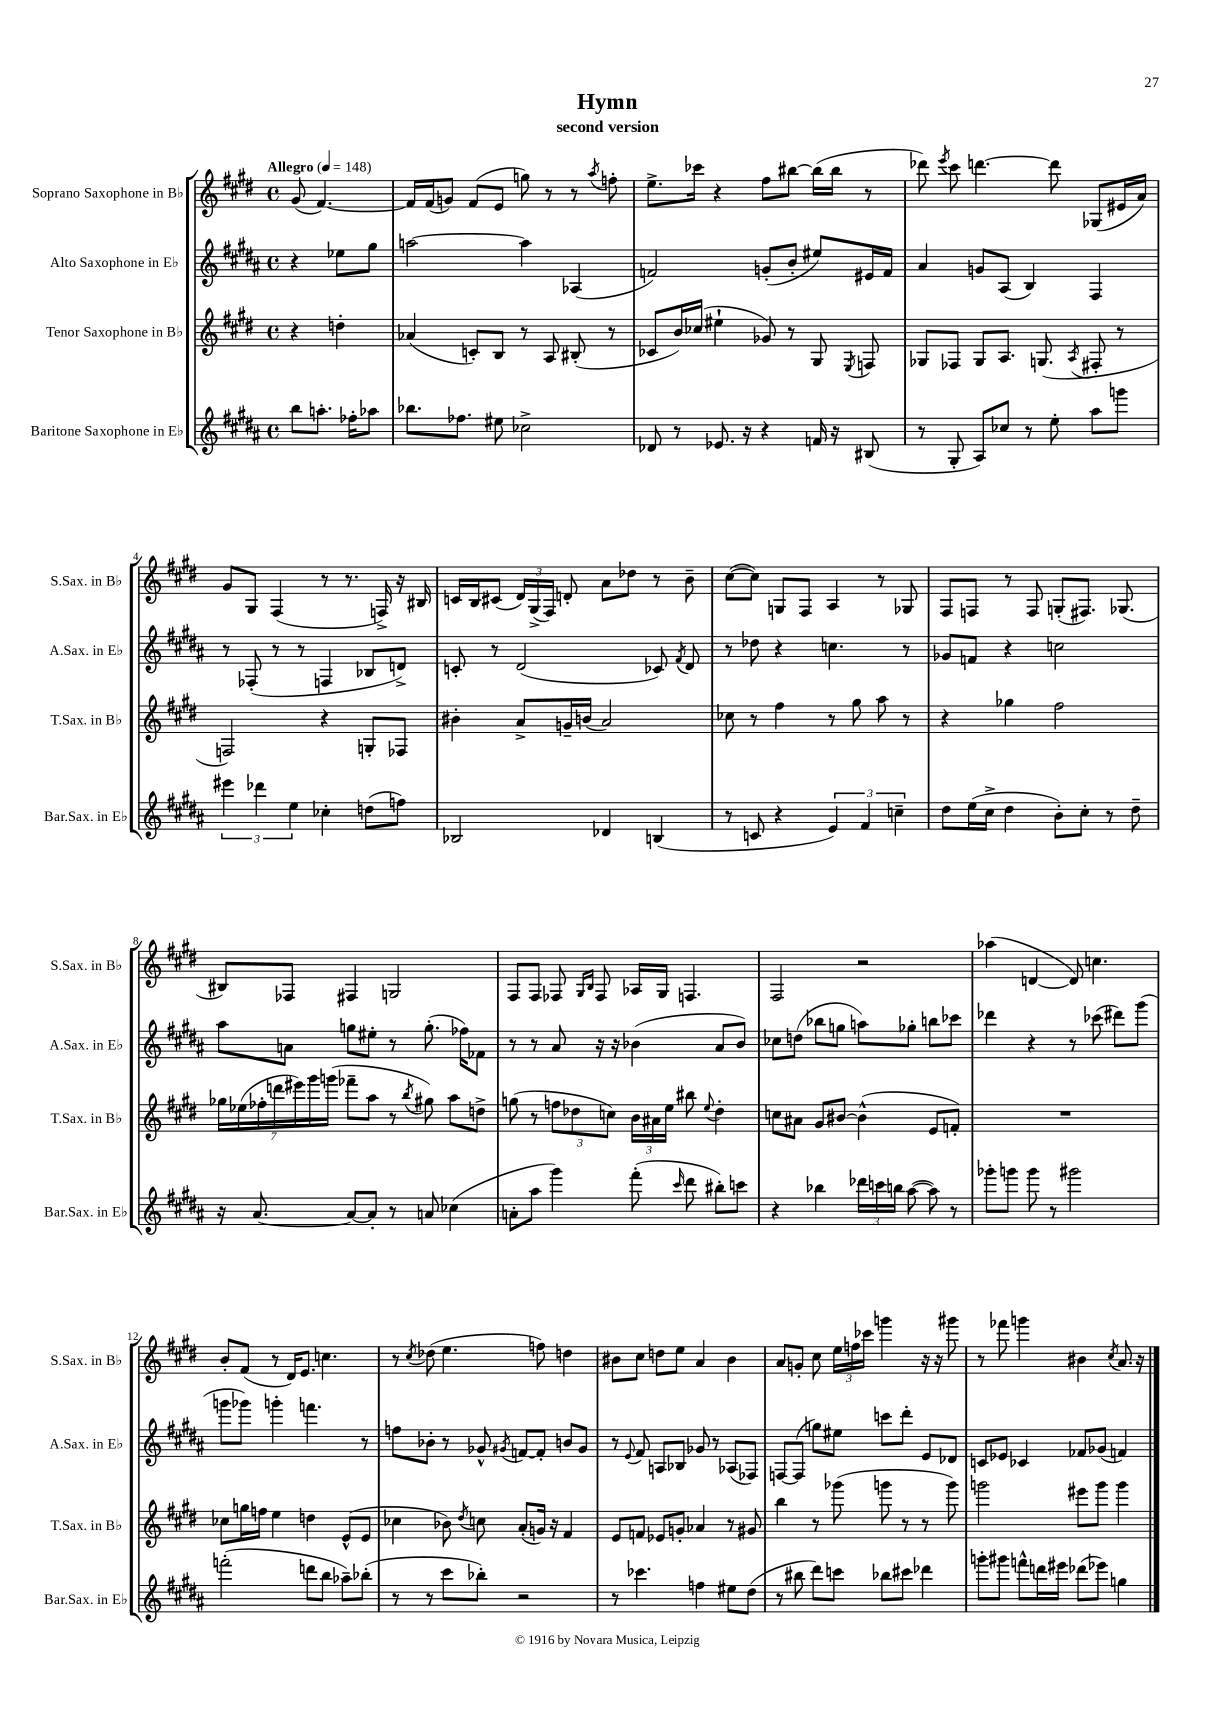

**kern	**kern	**kern	**kern
*part4	*part3	*part2	*part1
*staff4	*staff3	*staff2	*staff1
*I"Baritone Saxophone in E♭	*I"Tenor Saxophone in B♭	*I"Alto Saxophone in E♭	*I"Soprano Saxophone in B♭
*I'Bar.Sax. in E♭	*I'T.Sax. in B♭	*I'A.Sax. in E♭	*I'S.Sax. in B♭
*clefG2	*clefG2	*clefG2	*clefG2
*k[f#c#g#d#a#]	*k[f#c#g#d#]	*k[f#c#g#d#a#]	*k[f#c#g#d#]
*M4/4	*M4/4	*M4/4	*M4/4
*met(c)	*met(c)	*met(c)	*met(c)
*MM148	*MM148	*MM148	*MM148
=	=	=	=
!	!	!	!LO:TX:a:B:t=Allegro
8bb\L	4r	4r	(8g#/
8.aan'\J	.	.	[4.f#/)
.	4ddn'\	8ee-X\L	.
16ff-X'\KL	.	.	.
8aa-X\J	.	8gg#\J	.
=1	=1	=1	=1
8.bb-X\L	(4a-X/	[2aan\	16f#/LL]
.	.	.	(16f#/J
.	.	.	8gn/J)
8.ff-X\J	.	.	.
.	8cn'/L)	.	(8f#/L
8ee#X\	8B/J	.	8e/J
2cc-X^\	8r	4aa\]	8ggn\)
.	8A/	.	8r
.	(8B#X'/	(4A-X/	8r
.	.	.	8qaa/
.	8r	.	8ffn'\
=2	=2	=2	=2
8d-X/	8c-X/L	2fn/)	8.ee^\L
8r	16b/L)	.	.
.	(16cc-X/JJ	.	16ccc-X\Jk
8.e-X/	4ee#X`\	.	4r
16r	.	.	.
4r	8g-X/)	(8gn'/L	8ff#\L
.	8r	8b'/J	[8bb#X\J
16fn/	8G#/	8ee#X/L)	(16bb#\LL]
16r	.	.	16bb#\JJ
.	8qE/	.	.
(8B#X/	8Fn/	16e#X/L	8r
.	.	16f/JJ	.
=3	=3	=3	=3
8r	8G-X/L	4a#/	8ddd-X\)
.	.	.	8qeee/
8G#'/	8F-X/J	.	8ccc#\
8A#/L)	8G-/L	8gn/L	[4.dddn\
8cc-X/J	8.A/J	(8A#/J	.
8r	.	4B/)	.
.	(8.Gn/	.	.
8ee'\	.	.	8ddd\]
.	8qA/	.	.
8aa#\L	8F#X'/	4F#/	(8G-X/L
8gggn\J	8r	.	16e#X/L
.	.	.	16a/JJ)
!!LO:LB:g=z
=4	=4	=4	=4
6eee#X\	2Fn/)	8r	8g#/L
.	.	(8F-X'/	8G#/J
6ddd-X\	.	.	.
.	.	8r	(4F#/
6ee\	.	.	.
.	.	8r	.
4cc-X'\	4r	4Fn/	8r
.	.	.	8.r
(8ddn\L	8Gn'/L	8B-X/L	.
.	.	.	16Fn^/)
8ffn\J)	8F-X/J	8dn^/J)	16r
.	.	.	16B#X/
=5	=5	=5	=5
2B-X/	4b#X'\	8cn'/	16cn/LL
.	.	.	16B/J
.	.	8r	(8c#X/J
.	8a^/L	(2d#/	24d#/LL)
.	.	.	(24G#^/
.	.	.	24F#/JJ)
.	16gn~/L	.	8dn'/
.	(16bn/JJ	.	.
4d-X/	2a/)	.	8a\L
.	.	.	8dd-X\J
(4Bn/	.	8c-X/)	8r
.	.	8qf#/	.
.	.	8d#/	8b~\
=6	=6	=6	=6
8r	8cc-X\	8r	([8cc#\L
8cn/	8r	8dd-X\	8cc#\J])
4r	4ff#\	4r	8Gn/L
.	.	.	8F#/J
6e/)	8r	4.ccn\	4A/
.	8gg#\	.	.
6f#/	.	.	.
.	8aa\	.	8r
6ccn~\	.	.	.
.	8r	8r	8G-X/
=7	=7	=7	=7
8dd#\L	4r	8g-X/L	8F#/L
(16ee\L	.	8fn/J	8Fn/J
16cc#^\JJ	.	.	.
4dd#\	4gg-X\	4r	8r
.	.	.	8F/
8b'\L)	2ff#\	2ccn\	(8Gn'/L
8cc#'\J	.	.	8.F#X/J)
8r	.	.	.
.	.	.	(8.G-X/
8dd#~\	.	.	.
!!LO:LB:g=z
=8	=8	=8	=8
16r	28gg-X\LL	8aa#\L	8B#X/L)
.	(28ee-X\	.	.
[8.a#/	.	.	.
.	28ff-X'\	.	.
.	28dddn\	.	.
.	.	8an\J	8F-X/J
.	28eee#X\)	.	.
.	28ggg#\	.	.
.	(28gggn\JJ	.	.
8a#/L_	8fff-X~\L	8ggn\L	4F#X/
8a#'/J]	8aa\J	8ee#X'\J	.
8r	8r	8r	2Gn/
.	8qbb/	.	.
8an/	8gg#X\)	(8.gg'\	.
(4cc-X\	8aa\L	.	.
.	.	16ff-X\KL)	.
.	8ddn^\J	8f-X\J	.
=9	=9	=9	=9
8an'\L	(8ggn\	8r	8F#/L
8aa#\J	8r	8r	8F#/J
4ggg#\)	12ffn\L	8a#/	8F-X/
.	12dd-X\	.	.
.	.	.	16qqG#/LL
.	.	.	16qqB/JJ
.	.	16r	8F-/
.	12ccn\J)	.	.
.	.	16r	.
(8fff#'\	24b\LL	(4b-X\	16A-X/LL
.	24a#X\	.	.
.	.	.	16G#/JJ
.	24ee\JJ	.	.
16qqccc#/	.	.	.
8ddd#\	8bb#X\	.	4.Fn/
.	8qqee/	.	.
8bb#X'\L)	4dd-'\	8a#/L	.
8cccn\J	.	8b-/J)	.
=10	=10	=10	=10
4r	8ccn\L	8cc-X\L	2F#/
.	8a#X\J	(8ddn\J	.
4bb-X\	8g#/L	8bb-X\L	.
.	[8b#X/J	8ggn\J	.
24ddd-X\LL	(4b#^^\]	8aan\L)	2r
24cccn\	.	.	.
24bbn\JJ	.	.	.
([8aa#\	.	8gg-X'\J	.
8aa#\])	8e/L	8bbn\L	.
8r	8fn'/J)	8ccc-X\J	.
=11	=11	=11	=11
8ggg-X'\L	1r	4ddd-X\	(4aa-X\
8gggn\J	.	.	.
8ggg\	.	4r	[4dn/
8r	.	.	.
2ggg#X\	.	8r	8d/])
.	.	(8ccc-X\	4.ccn\
.	.	8ddd#X\L)	.
.	.	(8ggg#\J	.
!!LO:LB:g=z
=12	=12	=12	=12
(2fffn'\	8cc-X\L	8gggn\L	8b'/L
.	16ggn\L	8ggg-X\J)	(8f#/J
.	16ffn\JJ	.	.
.	4ee\	4gggn'\	8r
.	.	.	16d#/KL)
.	.	.	8.e/J
8dddn\L	4ddn\	4.fffn\	.
8bb\J	.	.	4.ccn\
8aa-X~\L)	(8e^^/L	.	.
(8bb-X'\J	8e/J	8r	.
=13	=13	=13	=13
8r	4cc-X\	8ffn\L	8r
.	.	.	8qcc#/
8r	.	8b-X'\J	(8dd-X\
8ccc#\L	8b-X\)	8r	4.ee\
.	8qdd#/	.	.
8bb-X'\J)	8ccn\	8g-X^^/	.
.	.	8qg#X/	.
2r	(8a'/L	[8fn/L	.
.	16gn/Jk)	8f'/J]	8ffn\)
.	16r	.	.
.	4f#/	8bn/L	4ddn\
.	.	8g#/J	.
=14	=14	=14	=14
8r	8e/L	8r	8b#X\L
.	.	8qqe/	.
4.ccc-X\	8fn/J	8f#/	8cc#\J
.	8e-X/L	8An/L	8ddn\L
.	8gn'/J	8B-X/J	8ee\J
4ffn\	4a-X/	8g-X/	4a/
.	.	8r	.
8ee#X\L	8r	(8A-X/L	4b#\
(8dd#\J	8g#X/	8F-X/J)	.
=15	=15	=15	=15
8r	4bb\	[8Fn/L	8a/L
8bb#X\	.	(8F/J]	8gn'/J
8ddd#\L)	8r	8ggn\L)	8cc#\
8cccn\J	(8ggg-X\	8ee#X\J	24ee\LL
.	.	.	24ffn\
.	.	.	24ccc-X\JJ
8bb-X\L	8gggn\	8cccn\L	4gggn\
8ccc#X\J	8r	8ddd#'\J	.
4ddd-X\	8r	8e/L	16r
.	.	.	16r
.	8ggg\)	8d-X/J	8ggg#X\
=16	=16	=16	=16
8gggn'\L	2gggn\	8cn/L	8r
8ggg#X\J	.	8e-X/J	8fff-X\
8fffn^^\L	.	4c-X/	4gggn\
16dddn\L	.	.	.
16eee#X\JJ	.	.	.
(8ddd-X\L	8eee#X\L	8f-X/L	4b#X\
8eee-X\J)	8ggg\J	(8g-X/J	.
.	.	.	8qcc#/
4ggn\	4ggg\	4fn/)	8.a/
.	.	.	16r
==	==	==	==
*-	*-	*-	*-
